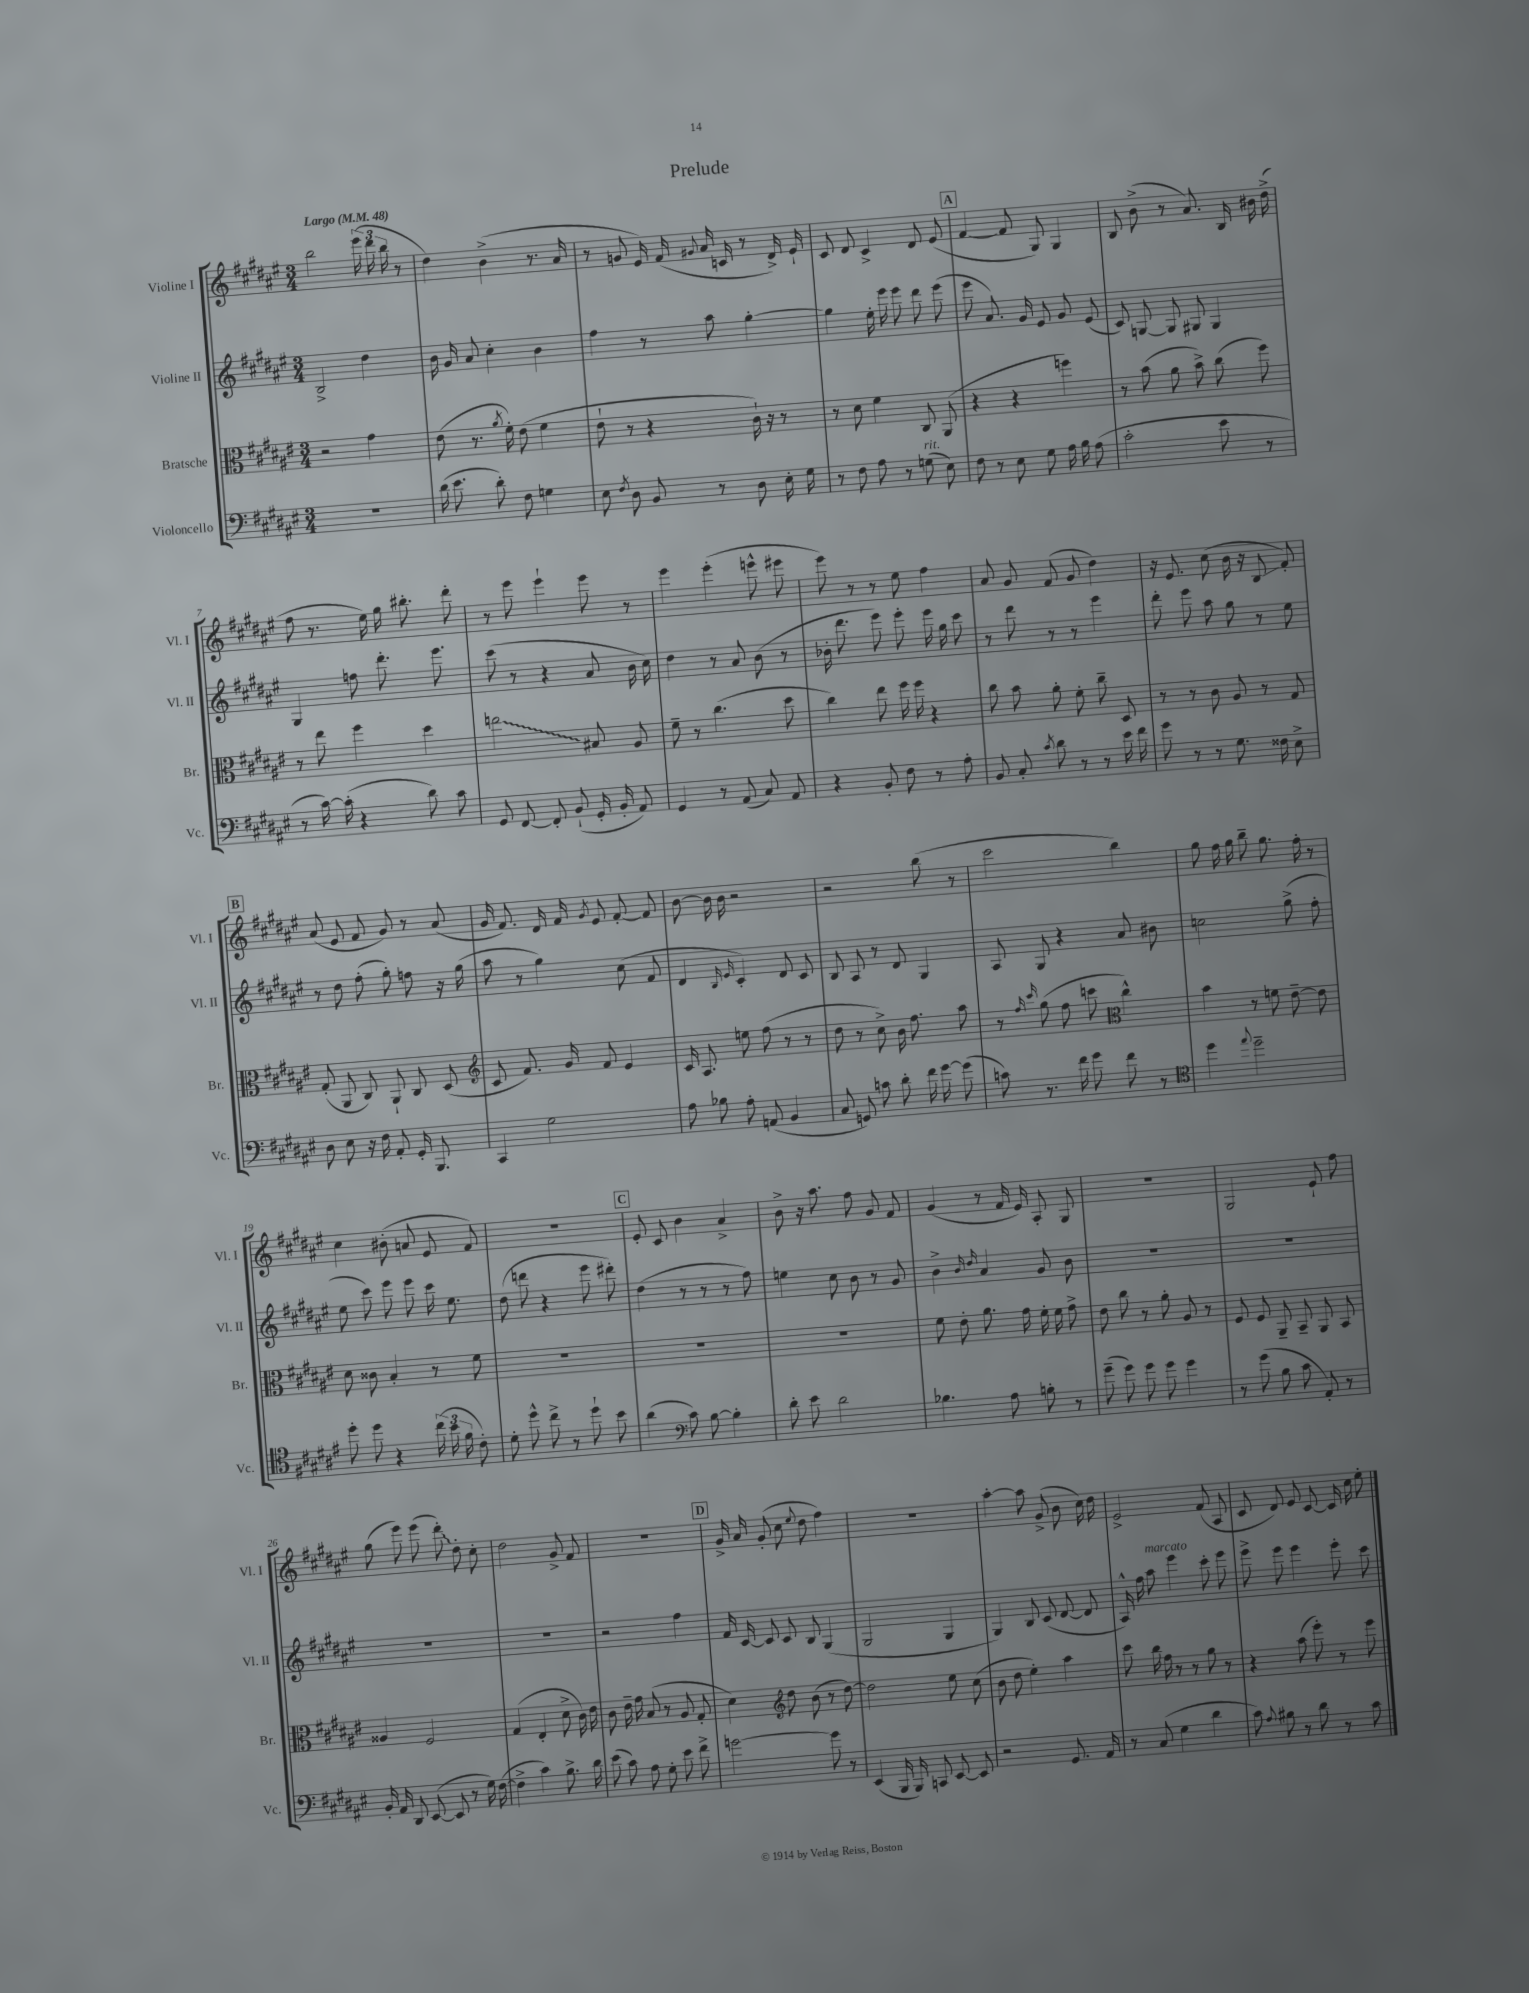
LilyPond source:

\header { title = "Prelude" }
<<
\new StaffGroup <<
\new Staff = "s0" \with { instrumentName = "Violine I" shortInstrumentName = "Vl. I" } {
    \clef treble \key fis \major \numericTimeSignature \time 3/4 \tempo "Largo" 4 = 48
    \autoBeamOff b''2 \tuplet 3/2 { eis'''16( dis'''16 b''16 } r8 |
    dis''4) b'4->( r8. ais'16 |
    r8 g'8 eis'16) fis'16( \appoggiatura { gis'8 } ais'16 c'16 r8 dis'16->) eis'16-! |
    cis'8 dis'8 cis'4-> dis'8 eis'8( |
    \mark \markup { \box "A" } fis'4~ fis'8 gis8) gis4 |
    b8 b'8->( r8 ais'8.) b16 bis'16 dis''16->( |
    fis''8 r8. eis''16) gis''16 bis''8.-. dis'''8-. |
    r8 eis'''8 eis'''4-! eis'''8 r8 |
    eis'''4 eis'''4-.( e'''8-^ eis'''8 |
    eis'''8) r8 r8 eis''8 fis''4 |
    ais'8 gis'8 fis'8( gis'8 dis''4) |
    r16 eis'8. cis''8( b'16 r16 b8\glissando fis'8-.) |
    \mark \markup { \box "B" } ais'8( eis'8 fis'8 gis'8) r8 ais'8( |
    gis'16 fis'8.) dis'16 fis'16 \acciaccatura { gis'8 } eis'8 fis'8~-. fis'8 |
    b'8~ b'16 b'16 r2 |
    r2 b''8( r8 |
    cis'''2 b''4) |
    gis''8 fis''16 gis''16 b''8-- gis''8. fis''16-. r8 |
    cis''4 bis'8-.( a'8 eis'8 fis'8) |
    R2. |
    \mark \markup { \box "C" } eis'8-. cis'8 b'4 ais'4-> |
    b'8-> r16 ais''8. fis''8 gis'8 fis'8 |
    gis'4( r8 fis'16 eis'16) ais8-. gis8 |
    R2. |
    gis2 eis'8-! fis''8 |
    gis''8( eis'''8) eis'''8( \once \override Glissando.style = #'zigzag dis'''8-.\glissando) dis''8-. cis''8-. |
    dis''2 gis'8-> fis'8 |
    R2. |
    \mark \markup { \box "D" } gis'16-> ais'16 gis'8-.( cis''8 \appoggiatura { eis''8 } dis''8 fis''4) |
    R2. |
    ais''4~-. ais''8 gis'8->( b'8 cis''16) dis''16 |
    eis'2-> fis'8( ais8 |
    cis'8 dis'8) eis'8 cis'8~ cis'16 cis''16 eis''8-. \bar "|." |
}
\new Staff = "s1" \with { instrumentName = "Violine II" shortInstrumentName = "Vl. II" } {
    \clef treble \key fis \major \numericTimeSignature \time 3/4
    \autoBeamOff b2-> dis''4 |
    b'16 gis'16 ais'8 cis''4-. b'4 |
    fis''4 r8 ais''8 gis''4~-. |
    gis''4 eis''16-. eis'''16 eis'''8 dis'''8 eis'''8( |
    \mark \markup { \box "A" } eis'''8 ais'8.) gis'16 eis'8 gis'8 eis'8( |
    cis'8) g8~ g8 gis8 gis4 |
    gis4 f''8 dis'''8.-. eis'''8. |
    cis'''8( r8 r4 ais'8 b'16 cis''16) |
    dis''4 r8 ais'8 b'8( r8 |
    bes'16-. dis'''8. eis'''8) eis'''8-. eis'''16 gis''16 cis'''8 |
    r8 dis'''8 r8 r8 eis'''4 |
    dis'''8-. eis'''8 ais''8 gis''8 r8 eis''8 |
    \mark \markup { \box "B" } r8 dis''8 fis''8-.( gis''8-.) f''8 r16 gis''16( |
    ais''8 r8 gis''4) cis''8( fis'8 |
    dis'4 \grace { b16 eis'16 } cis'4-.) dis'8 cis'8 |
    b8 ais8 r8 dis'8 gis4 |
    ais8 gis8 r4 ais'8 bis'8 |
    c''2 gis''8->( fis''8-. |
    eis''8 cis'''8) eis'''8 eis'''8 cis'''16 eis''8. |
    dis''8( d'''8 r4 eis'''8 dis'''8-.) |
    \mark \markup { \box "C" } dis''4( r8 r8 r8 fis''8) |
    e''4 cis''8 b'8 r8 gis'8 |
    b'4-> \grace { b'16 dis''16 } ais'4 gis'8 b'8 |
    R2. |
    R2. |
    R2. |
    R2. |
    r2 fis''4 |
    \mark \markup { \box "D" } fis'16 cis'16~ cis'8 cis'8 b8 gis4( |
    gis2 gis4 |
    gis4) b8 cis'8( dis'8~ dis'8 |
    ais16-^) fis''16 ais''8^\markup { \italic "marcato" } eis'''4 cis'''8-. eis'''8 |
    eis'''8-> eis'''8 eis'''4 eis'''8-. cis'''8 \bar "|." |
}
\new Staff = "s2" \with { instrumentName = "Bratsche" shortInstrumentName = "Br." } {
    \clef alto \key fis \major \numericTimeSignature \time 3/4
    \autoBeamOff r2 gis'4 |
    eis'8( r8. \acciaccatura { ais'8 } fis'16-.) eis'8( fis'4 |
    eis'8-! r8 r4 cis'16-!) r16 r8 |
    r8 dis'8 fis'4 cis8 ais,8( |
    \mark \markup { \box "A" } r4 r4 f''4) |
    r8 b'8( ais'8 b'8->) cis''8( fis''8) |
    r8 eis''8 fis''4 dis''4 |
    \once \override Glissando.style = #'zigzag e''2\glissando bis8 ais8 |
    fis'8-- r8 cis''4.( dis''8 |
    cis''4) eis''8 fis''16 fis''16 r4 |
    cis''8 b'8 ais'8-. fis'8-. cis''8-- dis8 |
    r8 r8 cis'8 ais8 r8 gis8 |
    \mark \markup { \box "B" } gis8-.( ais,8 cis8) ais,8-! cis8 dis8( |
    \clef treble cis'8 fis'8.) gis'16 fis'8 eis'4 |
    cis'16 ais8. e''8 fis''8( r8 r8 |
    dis''8 r8 cis''8->) b'16 fis''8. ais''8 |
    r8 \grace { fis''16 cis'''16 } gis''8( fis''8 c'''8 \clef alto cis''4-^) |
    b'4 r8 f'8 eis'8~-- eis'8 |
    dis'8 cisis'8 b4-. r8 fis'8 |
    R2. |
    \mark \markup { \box "C" } R2. |
    R2. |
    fis'8 eis'8-. ais'8. gis'16 fis'16-. fis'16 gis'8-> |
    eis'8 cis''8 r8 ais'8-. ais8 r8 |
    fis8 fis8 ais,8-- b,8-- ais,8 b,8 |
    aisis4 fis2 |
    gis4( eis4-. dis'8-> cis'16) eis'16 |
    cis'8 eis'16-- gis'16 b8( r8 ais8 gis8-. |
    \mark \markup { \box "D" } dis'4) \clef treble dis''8 b'8( r8 dis''8~) |
    dis''2 eis''8 cis''8( |
    b'8 dis''8 eis''4-.) ais''4 |
    cis'''8 b''16 fis''16 r8 r8 gis''8 r8 |
    r4 ais''8( eis'''8-.) r8 eis'''8 \bar "|." |
}
\new Staff = "s3" \with { instrumentName = "Violoncello" shortInstrumentName = "Vc." } {
    \clef bass \key fis \major \numericTimeSignature \time 3/4
    \autoBeamOff R2. |
    dis'16( eis'8. dis'8-.) fis8 g4 |
    eis8 \acciaccatura { fis8 } dis8 b,8 r8 dis8 eis16-. gis16 |
    r8 fis8 ais8 r8 g8^\markup { \italic "rit." }( eis8) |
    \mark \markup { \box "A" } fis8 r8 eis8 gis8 ais16 b16 ais8( |
    cis'2-. eis'8 r8 |
    r8 cis'16~) cis'16-.( r4 dis'8) cis'8 |
    gis,8 fis,8~ fis,8-. b,8-!( gis,16-. b,16-. ais,8) |
    gis,4 r8 ais,8( cis8) ais,8 |
    r4 b,8-. fis8 r8 ais8-. |
    b,8 cis8-. \acciaccatura { cis'8 } dis'8 r8 r8 eis'16 fis'16 |
    gis'8 r8 r8 gis8. fisis16 eis8-> |
    \mark \markup { \box "B" } dis8 eis8 r16 fis16 ais,8-. gis,16-. b,,8. |
    cis,4 gis2 |
    ais8 bes8 ais8-. a,8( b,4 |
    cis8 g,8) c'8 dis'8-. fis'16 gis'16~ gis'8( |
    c'8) r8. fis'16 gis'8 fis'8 r8 |
    \clef tenor dis''4 \appoggiatura { eis''8 } dis''2-- |
    dis''8-. dis''8 r4 \tuplet 3/2 { cis''16( b'16 fis'16 } cis'8-.) |
    dis'8-. dis''8-^ cis''8-> r8 dis''8-! b'8 |
    \mark \markup { \box "C" } ais'4( \clef bass cis'8) b8~ b4-. |
    dis'8-. eis'8 dis'2 |
    bes4. ais8 b8-. r8 |
    gis'8--( gis'8) gis'8 gis'8 gis'4 |
    r8 gis'8( b8 cis'8 ais,8-.) r8 |
    b,16-. ais,16 dis,8 eis,8~( eis,8 r8 gis16) fis16~( |
    fis4-> cis'4) b8.-> dis'16 |
    eis'8( cis'8) ais8 gis8-. eis'8 fis'8-> |
    \mark \markup { \box "D" } g'2~ g'8 r8 |
    eis,4( b,,16 b,,16) c,8 eis,8~ eis,8 |
    r2 gis,8. ais,16 |
    r8 cis8( gis4 dis'4 |
    cis'8) \appoggiatura { ais8 } bis8 r8 dis'8 r8 cis'8 \bar "|." |
}
>>
>>
